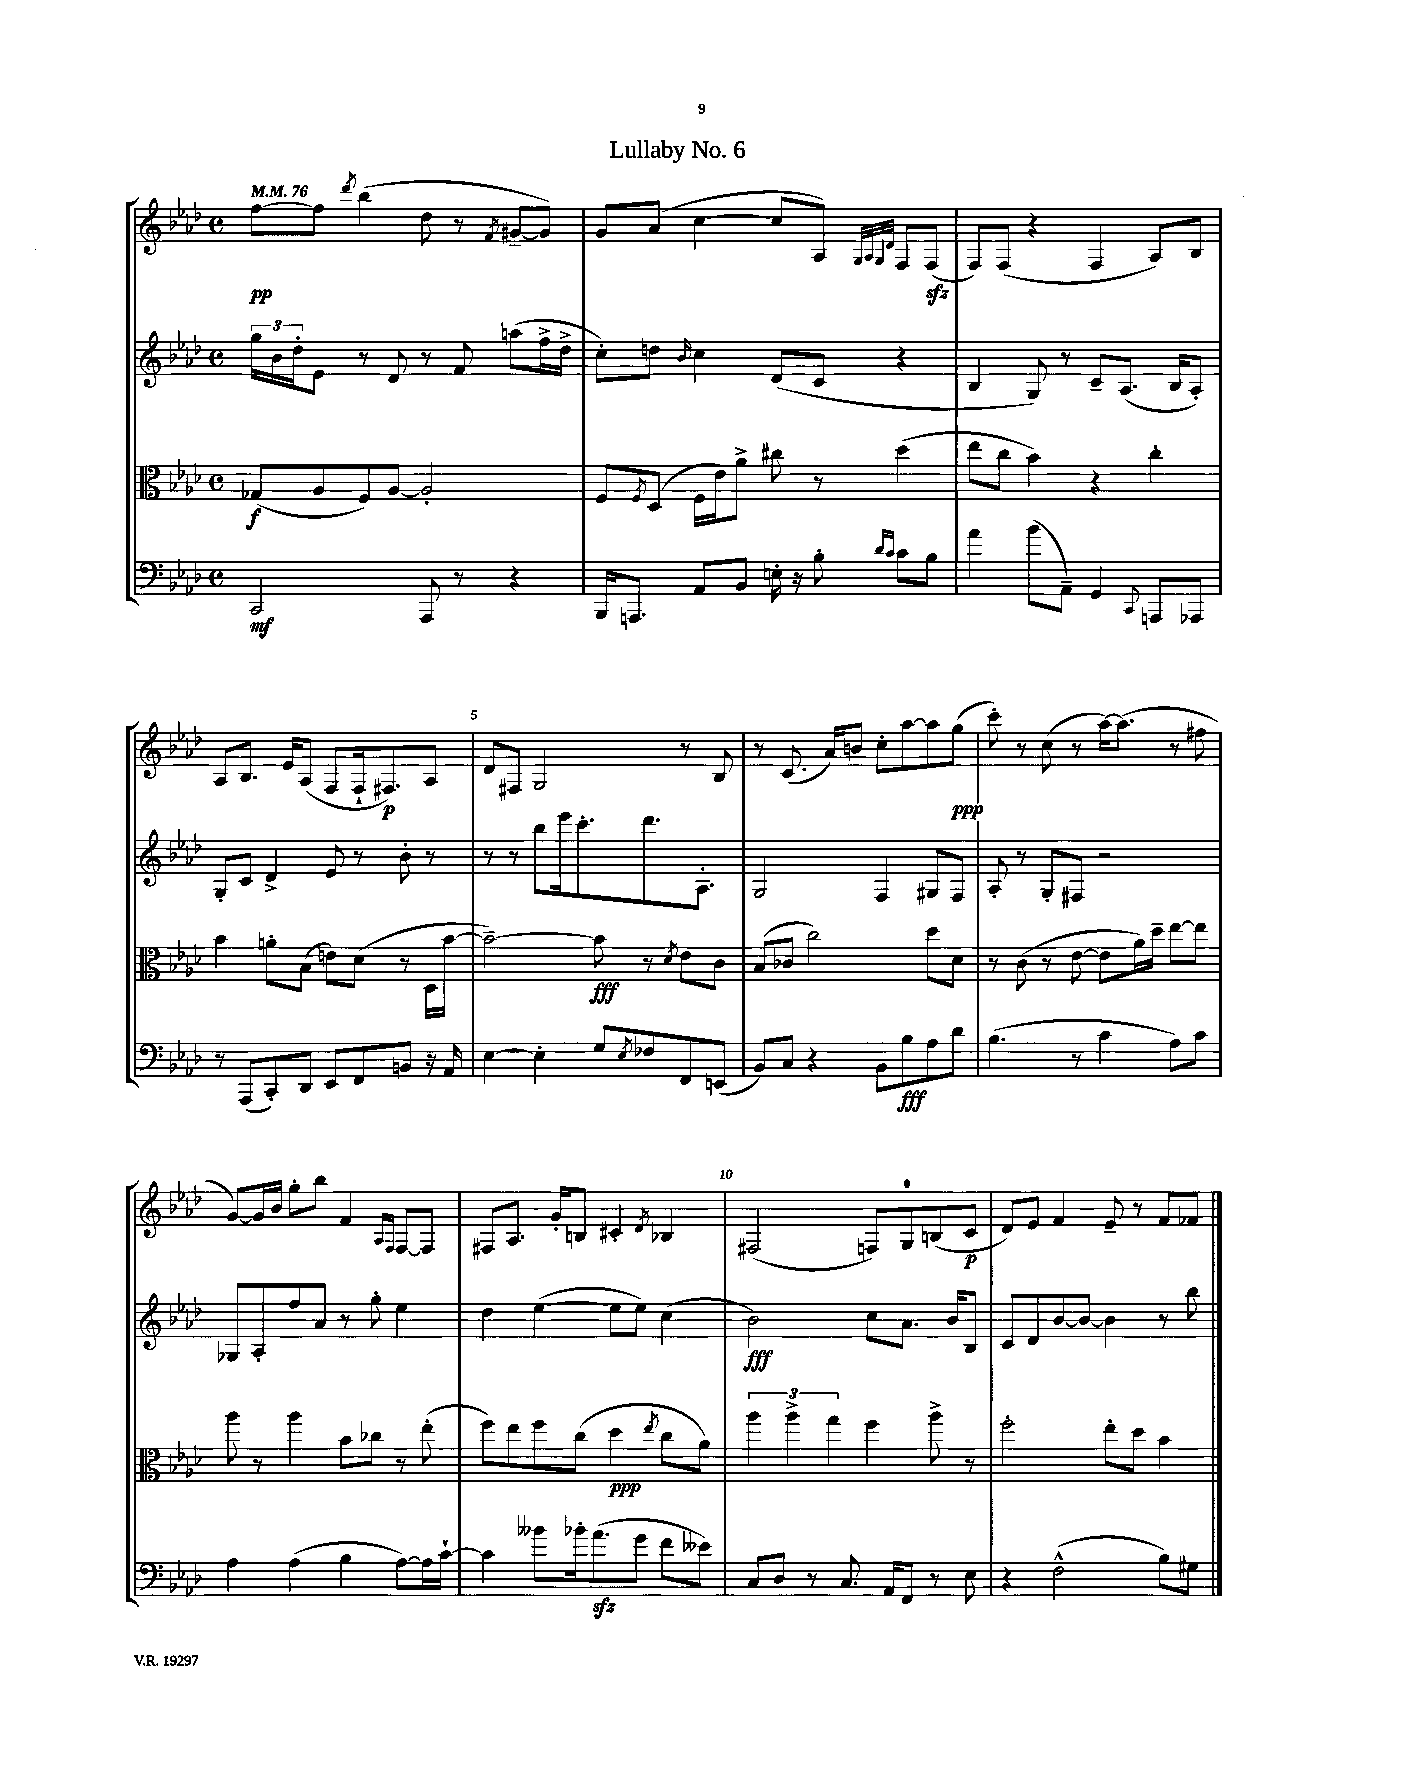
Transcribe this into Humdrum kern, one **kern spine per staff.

**kern	**kern	**kern	**kern
*staff4	*staff3	*staff2	*staff1
*clefF4	*clefC3	*clefG2	*clefG2
*k[b-e-a-d-]	*k[b-e-a-d-]	*k[b-e-a-d-]	*k[b-e-a-d-]
*M4/4	*M4/4	*M4/4	*M4/4
*met(c)	*met(c)	*met(c)	*met(c)
*MM76	*MM76	*MM76	*MM76
2CC	(8G-	24gg	[8ff
.	.	24b-	.
.	.	24dd-'	.
.	8A-	8e-	8ff]
.	.	.	8qddd-
.	8F)	8r	(4bb-
.	[8A-	8d-	.
8AAA-	2A-']	8r	8dd-
8r	.	8f	8r
.	.	.	8qf
4r	.	(8aa	[8g#~
.	.	16ff^	8g#])
.	.	16dd-^	.
=	=	=	=
16BBB-	8F	8cc')	8g
8.AAA	.	.	.
.	8qF	.	.
.	(8D-	8dd	(8a-
.	.	16qqb-	.
8AA-	16F	4cc	[4cc
.	16e-)	.	.
8BB-	8a-^	.	.
16E'	8cc#	(8d-	8cc]
16r	.	.	.
8B-'	8r	8c	8A-)
.	.	.	32qqG
.	.	.	32qqA-
16qqd-	.	.	32qqG
16qqc	.	.	32qqd-
8c	(4dd-	4r	8F
8B-	.	.	(8F
=	=	=	=
4a-	8ee-	4B-	8F)
.	8cc	.	(8F
(8b-	4b-)	8G)	4r
8AA-~)	.	8r	.
4GG	4r	8c~	4F
.	.	(8.A-	.
8qqCC	.	.	.
8AAA	4cc'	.	8A-)
.	.	16B-	.
8AAA-	.	8A-')	8B-
=	=	=	=
8r	4b-	8G'	8A-
(8AAA-	.	8c	8.B-
8CC')	8a'	4d-^	.
.	.	.	16e-
8DD-	(8B-	.	(8A-
8EE-	8e)	8e-	8F
8FF	(8d-	8r	16F`
.	.	.	8.F#)
8BB	8r	8b-'	.
16r	16D-	8r	8A-
16AA-	[16b-	.	.
=	=	=	=
[4E-	2b-~_)	8r	8d-
.	.	8r	8F#
4E-']	.	8bb-	2G
.	.	16eee-	.
.	.	8.ccc'	.
8G	8b-]	.	.
8qE-	.	.	.
8F-	8r	8.ddd-	.
.	8qd-	.	.
8FF	8e-	.	8r
.	.	8.A-'	.
(8EE	8c	.	8B-
=	=	=	=
8BB-)	(8B-	2G	8r
8C	8c-	.	(8.c
4r	2cc)	.	.
.	.	.	16a-)
.	.	.	8b
8BB-	.	4F	8cc'
8B-	.	.	[8aa-
8A-	8dd-	8G#	8aa-]
8d-	8d-	8F	(8gg
=	=	=	=
(4.B-	8r	8A-'	8ccc')
.	(8c	8r	8r
.	8r	8G'	(8cc
8r	[8e-	8F#	8r
4c	8e-]	2r	[16aa-)
.	.	.	(8.aa-]
.	16a-)	.	.
.	16dd-~	.	.
8A-)	[8ee-	.	8r
8c	8ee-]	.	8ff#
=	=	=	=
4A-	8aa-	8G-	[8g)
.	8r	8A-'	16g]
.	.	.	16b-
(4A-	4aa-	8ff	8gg'
.	.	8a-	8bb-
4B-	8b-	8r	4f
.	8cc-	8gg'	.
.	.	.	16qqA-
.	.	.	16qqF
[8A-)	8r	4ee-	[8F
16A-]	(8ee-'	.	8F]
[16c`	.	.	.
=	=	=	=
4c]	8ff)	4dd-	8F#
.	8ee-	.	8.A-
8b--	8ff	([4ee-	.
.	.	.	16g'
16b-'	(8cc	.	8B
(8.a-	.	.	.
.	4dd-	8ee-]	4c#'
8g	.	8ee-)	.
.	8qee-	.	8qd-
8f	8cc	(4cc	4B-
8e--)	8a-)	.	.
=	=	=	=
8C	6aa-	2b-)	(2F#
8D-	.	.	.
.	6aa-^	.	.
8r	.	.	.
.	6gg	.	.
8.C	.	.	.
.	4ff	8cc	8F)
16AA-	.	.	.
8FF	.	8.a-	8G
8r	8aa-^	.	(8B
.	.	16b-	.
8E-	8r	8B-	8c
=	=	=	=
4r	2ff'	8c	8d-)
.	.	8d-	8e-
(2F^^	.	[8b-	4f
.	.	8b-_	.
.	8ee-'	4b-]	8e-~
.	8dd-	.	8r
8B-)	4b-	8r	8f
8G#	.	8bb-	8f-
==	==	==	==
*-	*-	*-	*-
